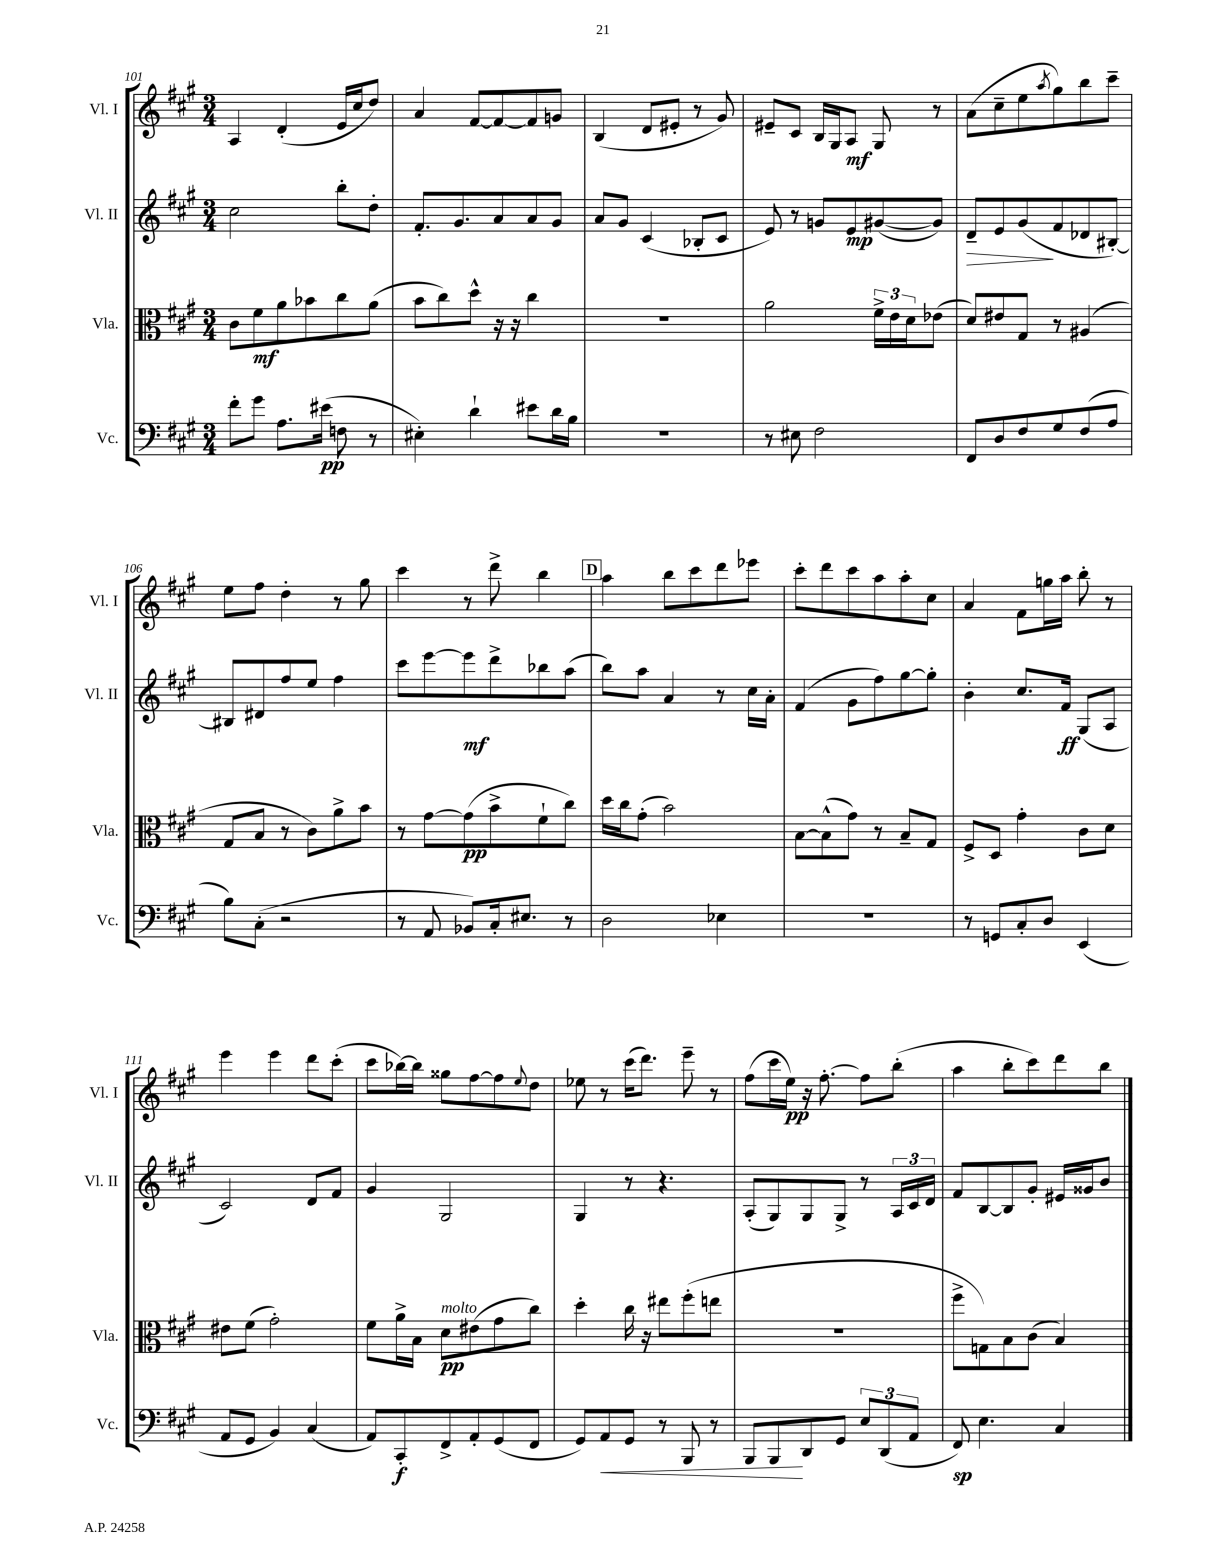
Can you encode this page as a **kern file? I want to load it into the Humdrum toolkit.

**kern	**kern	**kern	**kern
*staff4	*staff3	*staff2	*staff1
*clefF4	*clefC3	*clefG2	*clefG2
*k[f#c#g#]	*k[f#c#g#]	*k[f#c#g#]	*k[f#c#g#]
*M3/4	*M3/4	*M3/4	*M3/4
8f#'	8c#	2cc#	4A
8g#	8f#	.	.
8.A	8a	.	(4d'
.	8b-	.	.
(16e#	.	.	.
8F	8cc#	8bb'	16e
.	.	.	16cc#
8r	(8a	8dd'	8dd)
=	=	=	=
4E#')	8b	8.f#'	4a
.	8cc#)	.	.
.	.	8.g#	.
4d`	8dd^^	.	[8f#
.	16r	8a	8f#_
.	16r	.	.
8e#	4cc#	8a	8f#]
16d	.	8g#	8g
16B	.	.	.
=	=	=	=
2.r	2.r	8a	(4B
.	.	8g#	.
.	.	(4c#	8d
.	.	.	8e#'
.	.	8B-'	8r
.	.	8c#	8g#)
=	=	=	=
8r	2a	8e)	8e#~
8E#	.	8r	8c#
2F#	.	8g	16B
.	.	.	16G#
.	.	8e	8A
.	24f#^	([8g#	8G#
.	24e	.	.
.	24d	.	.
.	(8e-	8g#])	8r
=	=	=	=
8FF#	8d)	8d~	(8a
8D	8e#	8e	8cc#~
8F#	8G#	(8g#	8ee
.	.	.	8qaa
8G#	8r	8f#	8gg#)
(8F#	(4A#	8d-	8bb
8A	.	[8B#')	8ccc#~
=	=	=	=
8B)	8G#	8B#]	8ee
(8C#'	8B	8d#	8ff#
2r	8r	8ff#	4dd'
.	8c#)	8ee	.
.	8a^	4ff#	8r
.	8b	.	8gg#
=	=	=	=
8r	8r	8ccc#	4ccc#
8AA	[8g#	[8eee	.
8BB-)	(8g#]	8eee]	8r
16C#'	8b^	8ddd^	8ddd^
8.E#	.	.	.
.	8f#`	8bb-	4bb
8r	8cc#)	(8aa	.
=	=	=	=
2D	16dd	8bb)	4aa
.	16cc#	.	.
.	(8g#'	8aa	.
.	2b)	4a	8bb
.	.	.	8ccc#
4E-	.	8r	8ddd
.	.	16cc#	8eee-
.	.	16a'	.
=	=	=	=
2.r	[8B	(4f#	8ccc#'
.	(8B^^]	.	8ddd
.	8g#)	8g#	8ccc#
.	8r	8ff#)	8aa
.	8B~	[8gg#	8aa'
.	8G#	8gg#']	8cc#
=	=	=	=
8r	8F#^	4b'	4a
8GG	8D	.	.
8C#'	4g#'	8.cc#	8f#
8D	.	.	16gg
.	.	16f#	16aa
(4EE	8c#	(8G#	8bb'
.	8d	8A	8r
=	=	=	=
8AA	8e#	2c#)	4eee
8GG#	(8f#	.	.
4BB)	2g#')	.	4eee
(4C#	.	8d	8ddd
.	.	8f#	(8ccc#'
=	=	=	=
8AA)	8f#	4g#	8ccc#
8CC#'	16a^	.	[16bb-)
.	16B	.	16bb-]
8FF#^	8d	2G#	8gg##
8AA'	(8e#	.	[8ff#
(8GG#	8g#	.	8ff#]
.	.	.	8qqee
8FF#	8cc#)	.	8dd
=	=	=	=
8GG#)	4dd'	4G#	8ee-
8AA	.	.	8r
8GG#	16cc#	8r	(16ccc#
.	16r	.	8.ddd)
8r	8ee#	4.r	.
8BBB	(8ff#'	.	8eee~
8r	8ee	.	8r
=	=	=	=
8BBB	2.r	(8A'	(8ff#
8BBB	.	8G#)	16ccc#
.	.	.	16ee)
8DD	.	8G#	16r
.	.	.	[8.ff#'
8GG#	.	8G#^	.
12E	.	8r	8ff#]
(12DD	.	.	.
.	.	24A	(8bb'
12AA	.	24c#	.
.	.	24d	.
=	=	=	=
8FF#)	8ff#^	8f#	4aa
4.E	8G)	[8B	.
.	8B	8B]	8bb'
.	(8c#	8g#'	8ccc#)
4C#	4B)	16e#	8ddd
.	.	16g##	.
.	.	8b	8bb
==	==	==	==
*-	*-	*-	*-
